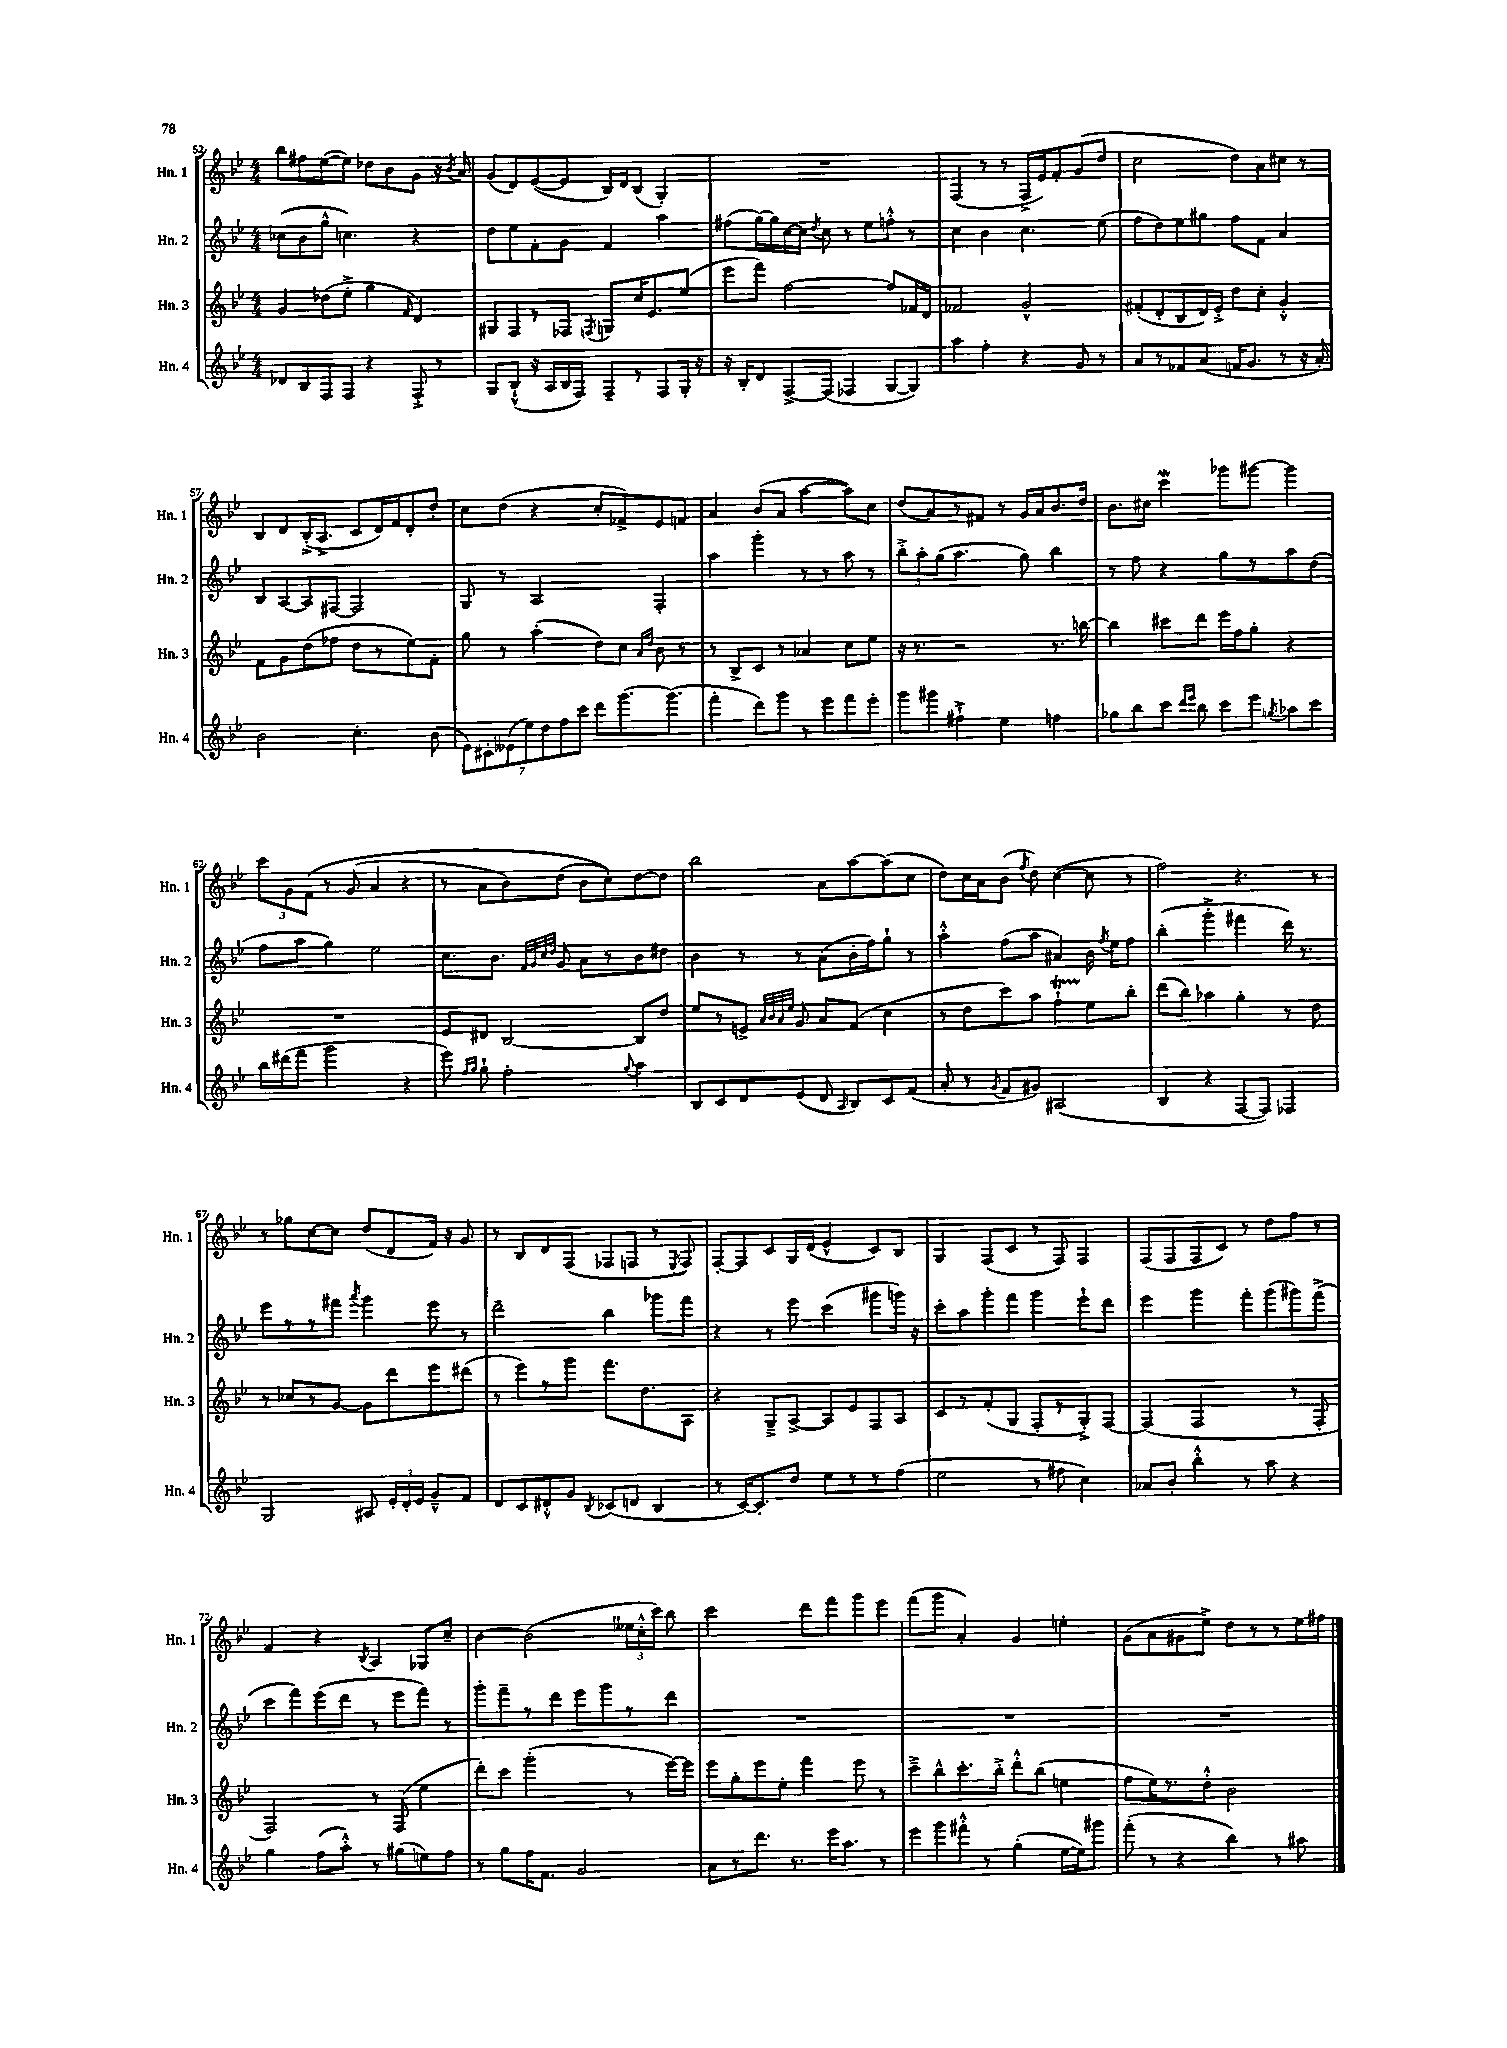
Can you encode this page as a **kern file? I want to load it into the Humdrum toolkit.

**kern	**kern	**kern	**kern
*staff4	*staff3	*staff2	*staff1
*clefG2	*clefG2	*clefG2	*clefG2
*k[b-e-]	*k[b-e-]	*k[b-e-]	*k[b-e-]
*M4/4	*M4/4	*M4/4	*M4/4
8d-	4g	(8cc-	8bb-
8B-	.	8b-	8ff#
8F	(8dd-	8gg^^	([8ee-
8F	8ee-'^	4.cc)	8ee-])
4r	4gg	.	8dd-
.	.	.	8b-
.	16qqf	.	.
8F'^	4d)	4r	8g
8r	.	.	16r
.	.	.	8qb-
.	.	.	16a
=	=	=	=
8G	8G#	8dd	(8g
(8B-`^^	8F	8ee-	8d)
16r	8r	8f'	([8e-
16A	.	.	.
16B-	8F-	8g	8e-]
16F)	.	.	.
.	8qF	.	.
8F~	8G	4f	16B-)
.	.	.	16d
8r	16cc	.	(8B-
.	8.e-	.	.
8F	.	4aa	4G')
16G'	(8ee-	.	.
16r	.	.	.
=	=	=	=
16r	8eee-	(8ff#	1r
16B-'	.	.	.
8d	8fff)	[16gg)	.
.	.	16gg]	.
[8F^	[2ff	[16cc	.
.	.	16cc]	.
.	.	8qdd	.
(8F]	.	8cc	.
4F-	.	8r	.
.	.	8ee-	.
[8G	8ff]	8ff'^^	.
8G])	16f-	8r	.
.	16d	.	.
=	=	=	=
4aa	2f-	4cc	(4F
4ff'	.	4b-	8r
.	.	.	8r
4r	2g^^	4.cc	16F^
.	.	.	16e-)
.	.	.	8f'
8g	.	.	(8g
8r	.	(8ee-	8dd
=	=	=	=
8a	(8f#'	8ff	2cc
8r	8d'	8dd)	.
8f-	8B-	8ee-	.
(8a	16d)	8gg#	.
.	16e-'^	.	.
16f	8dd	8ff	8dd)
8.g	.	.	.
.	8cc'	8f	8a
8r	4g'^^	4a	8cc#
16r	.	.	8r
16a')	.	.	.
=	=	=	=
2b-	8f	8B-	8B-
.	8g	[8A	8d
.	(8dd	8A]	(16B-'^
.	.	.	8.A^
.	8ff-	[8F#	.
4.cc'	8dd	2F#]	8c
.	8r	.	16d)
.	.	.	16f
.	8ee-)	.	8d'
(8b-	8f'	.	8dd'
=	=	=	=
14e-)	8gg	8G	8cc
14c#'	.	.	.
.	8r	8r	(8dd
(14e--	.	.	.
14ee-)	.	.	.
.	(4aa'	2A	4r
14dd	.	.	.
14ff	.	.	.
14ccc	.	.	.
8ddd	8dd)	.	8cc'
[8.ggg	8cc	.	8f-^)
.	16qqa	.	.
.	16qqdd	.	.
.	8b-	4F'	8e-
(8.ggg]	.	.	.
.	8r	.	8f
=	=	=	=
4fff'	8r	4aa	4a
.	8B-^	.	.
8ddd)	8c	4ggg'	(8b-
8ggg	8r	.	8a
8r	4a-	8r	[4aa
8eee-	.	8r	.
8fff	8cc	8aa	8aa])
8eee-'	8ee-	8r	8cc
=	=	=	=
8ggg	16r	12bb-'^	(8dd
.	8.r	.	.
.	.	12aa'	.
8ggg#	.	.	8a)
.	.	(12gg	.
4ff#`^	2r	4.aa	8r
.	.	.	8f#
4ee-	.	.	8r
.	.	8gg)	16g
.	.	.	16a
4ff	8.r	4bb-	8.b-
.	[16bb	.	16dd
=	=	=	=
8gg-	4bb]	8r	8.b-
8bb-	.	8ff	.
.	.	.	16cc#
8ccc	8ccc#	4r	4ccc
16qqddd	.	.	.
16qqeee-	.	.	.
8bb-	8ddd	.	.
8ccc	16eee-	8gg	8ggg-
.	16ff	.	.
8eee-	8gg'	8r	[8ggg#
8qgg	.	.	.
8aa-	4r	8aa	4ggg#]
8ccc	.	(8dd	.
=	=	=	=
16bb-	1r	8ff	12ccc
(16ddd#	.	.	.
.	.	.	12g
8fff	.	8aa	.
.	.	.	&(12f
2ggg	.	4gg)	8r
.	.	.	(8g
.	.	2ee-	4a
4r	.	.	4r
=	=	=	=
8eee-)	8e-	8.cc	8r
16qqff	.	.	.
16qqgg	.	.	.
8gg`	8d#	.	8a
.	.	8.b-	.
2ff'	[2B-	.	8b-)
.	.	32qqf	.
.	.	32qqg	.
.	.	32qqcc	.
.	.	32qqdd	.
.	.	8g	(8dd
.	.	8a	8b-
.	.	8r	8cc')&)
8qqgg	.	.	.
4aa	8B-]	8b-	[8dd
.	8dd	8dd#	8dd]
=	=	=	=
8B-	8ee-	4b-	2bb-
8c	8r	.	.
8d	8e^	8r	.
.	32qqa	.	.
.	32qqb-	.	.
.	32qqa	.	.
.	32qqee-	.	.
(8e-	8g	8r	.
8d	8a	(8a	8a
16qqA	.	.	.
8B-)	(8f	16b-'	[8aa
.	.	16ff)	.
8c	4cc	8gg`	(8aa]
(8f	.	8r	8cc
=	=	=	=
8a'	8r	4aa'^^	8dd)
8r	8dd	.	16cc
.	.	.	16a
8qg	.	.	.
8f	8ccc)	(8ff	(8b-
.	.	.	8qff
8g#)	8aa	8aa	8dd)
(2A#	4ff`	4a#)	([4cc
.	8ee-	16b-	8cc]
.	.	8qff	.
.	.	16ee-	.
.	8bb-'	8ff	8r
=	=	=	=
4B-	(8ddd	(4bb-'	2ff)
.	8bb-)	.	.
4r	4aa-	4ggg'^	.
[8F	4gg'	4fff#	4.r
8F])	.	.	.
4F-	8r	16ddd)	.
.	.	8.r	.
.	8dd	.	8r
=	=	=	=
2G	8r	8eee-	8r
.	8cc-	8r	8gg-
.	8r	8r	[8cc
.	[8g	8fff#	8cc]
.	.	8qaaa	.
8A#	8g]	4ggg	(8dd
24e-'	8ddd	.	8d
24d'	.	.	.
24e-	.	.	.
8g~^^	8eee-	8eee-	16f)
.	.	.	16r
8f	(8ddd#	8r	8g
=	=	=	=
8d	8r	2ddd~	8r
8c	8eee-)	.	8B-
8d#'^^	8r	.	8d
8g	8ggg	.	(8F
8qB-	.	.	.
(8c-	8.fff	4bb-	8F-
8d	.	.	8F
.	8.dd	.	.
4B-	.	8ggg-	8r
.	.	.	8qE-
.	8A	8fff	8F)
=	=	=	=
8r	4r	4r	[8F'
[16c)	.	.	8F]
8.c']	.	.	.
.	8G~^	8r	8c
8dd	[8A^	8eee-	16G
.	.	.	(16d
8ee-	8A]	(4ccc	4e-^^
8r	8e-	.	.
8r	8F	8ggg#	8c)
(8ff	8A	16ggg)	8B-
.	.	16r	.
=	=	=	=
2ee-	8c	8ccc'	4G
.	8r	8aa	.
.	(8f'	8ggg'	(8F
.	8G	8fff	8c
8r	8F'	4ggg	8r
8ff#	8r	.	8F)
4cc)	8G'^)	8eee-`	4F
.	[8F	8ddd	.
=	=	=	=
8a-	(4F]	4eee-	(8F
8b-'	.	.	8F
4bb-'^^	2F	4ggg	8F
.	.	.	8c)
8r	.	8fff'	8r
8aa	.	(8ggg	8dd
4r	8r	8ggg#)	8ff
.	8F'	(8fff^	8r
=	=	=	=
4gg	2F)	8ccc	4f
.	.	8fff)	.
(8ff	.	(8eee-	4r
8aa'^^)	.	8ddd	.
.	.	.	8qB-
8r	8r	8r	4A
(8gg#	(8F	8eee-	.
8ee)	4ee-	8fff)	8G-
8ff	.	8r	8cc~
=	=	=	=
8r	8ddd')	8ggg'	[4b-
8gg	8ccc	8fff~	.
16ff	(2ggg'	8r	(2b-]
8.f	.	.	.
.	.	8ddd	.
2g	.	8eee-	.
.	.	8ggg	.
.	8r	8r	24ee--
.	.	.	24cc'^^
.	.	.	24ccc)
.	[16eee-)	8ddd	8bb-
.	16eee-]	.	.
=	=	=	=
8a	8eee-	1r	2ccc
8r	8gg'	.	.
8.ddd	8eee-	.	.
.	8ee-'	.	.
8.r	.	.	.
.	4fff	.	8ddd
16eee-	.	.	8fff
8.aa	.	.	.
.	8eee-	.	8ggg
8r	8r	.	8eee-
=	=	=	=
8eee-	8ccc~^	1r	(8fff
8ggg	8bb-^^	.	8ggg
8fff#'^^	8.ccc'	.	4a')
8r	.	.	.
.	16bb-'^	.	.
(4gg'	8ddd'^^	.	4g
.	(8bb-	.	.
[16ee-	4ee	.	4ee'
16ee-])	.	.	.
8ggg#	.	.	.
=	=	=	=
(8fff'	8ff	1r	(8g
8r	16ee-)	.	8a
.	8.r	.	.
4r	.	.	8g#
.	8dd'^^	.	8ee-^)
4bb-)	2b-	.	8dd
.	.	.	8r
8r	.	.	8r
8aa#	.	.	16ee-
.	.	.	16ff#
==	==	==	==
*-	*-	*-	*-
